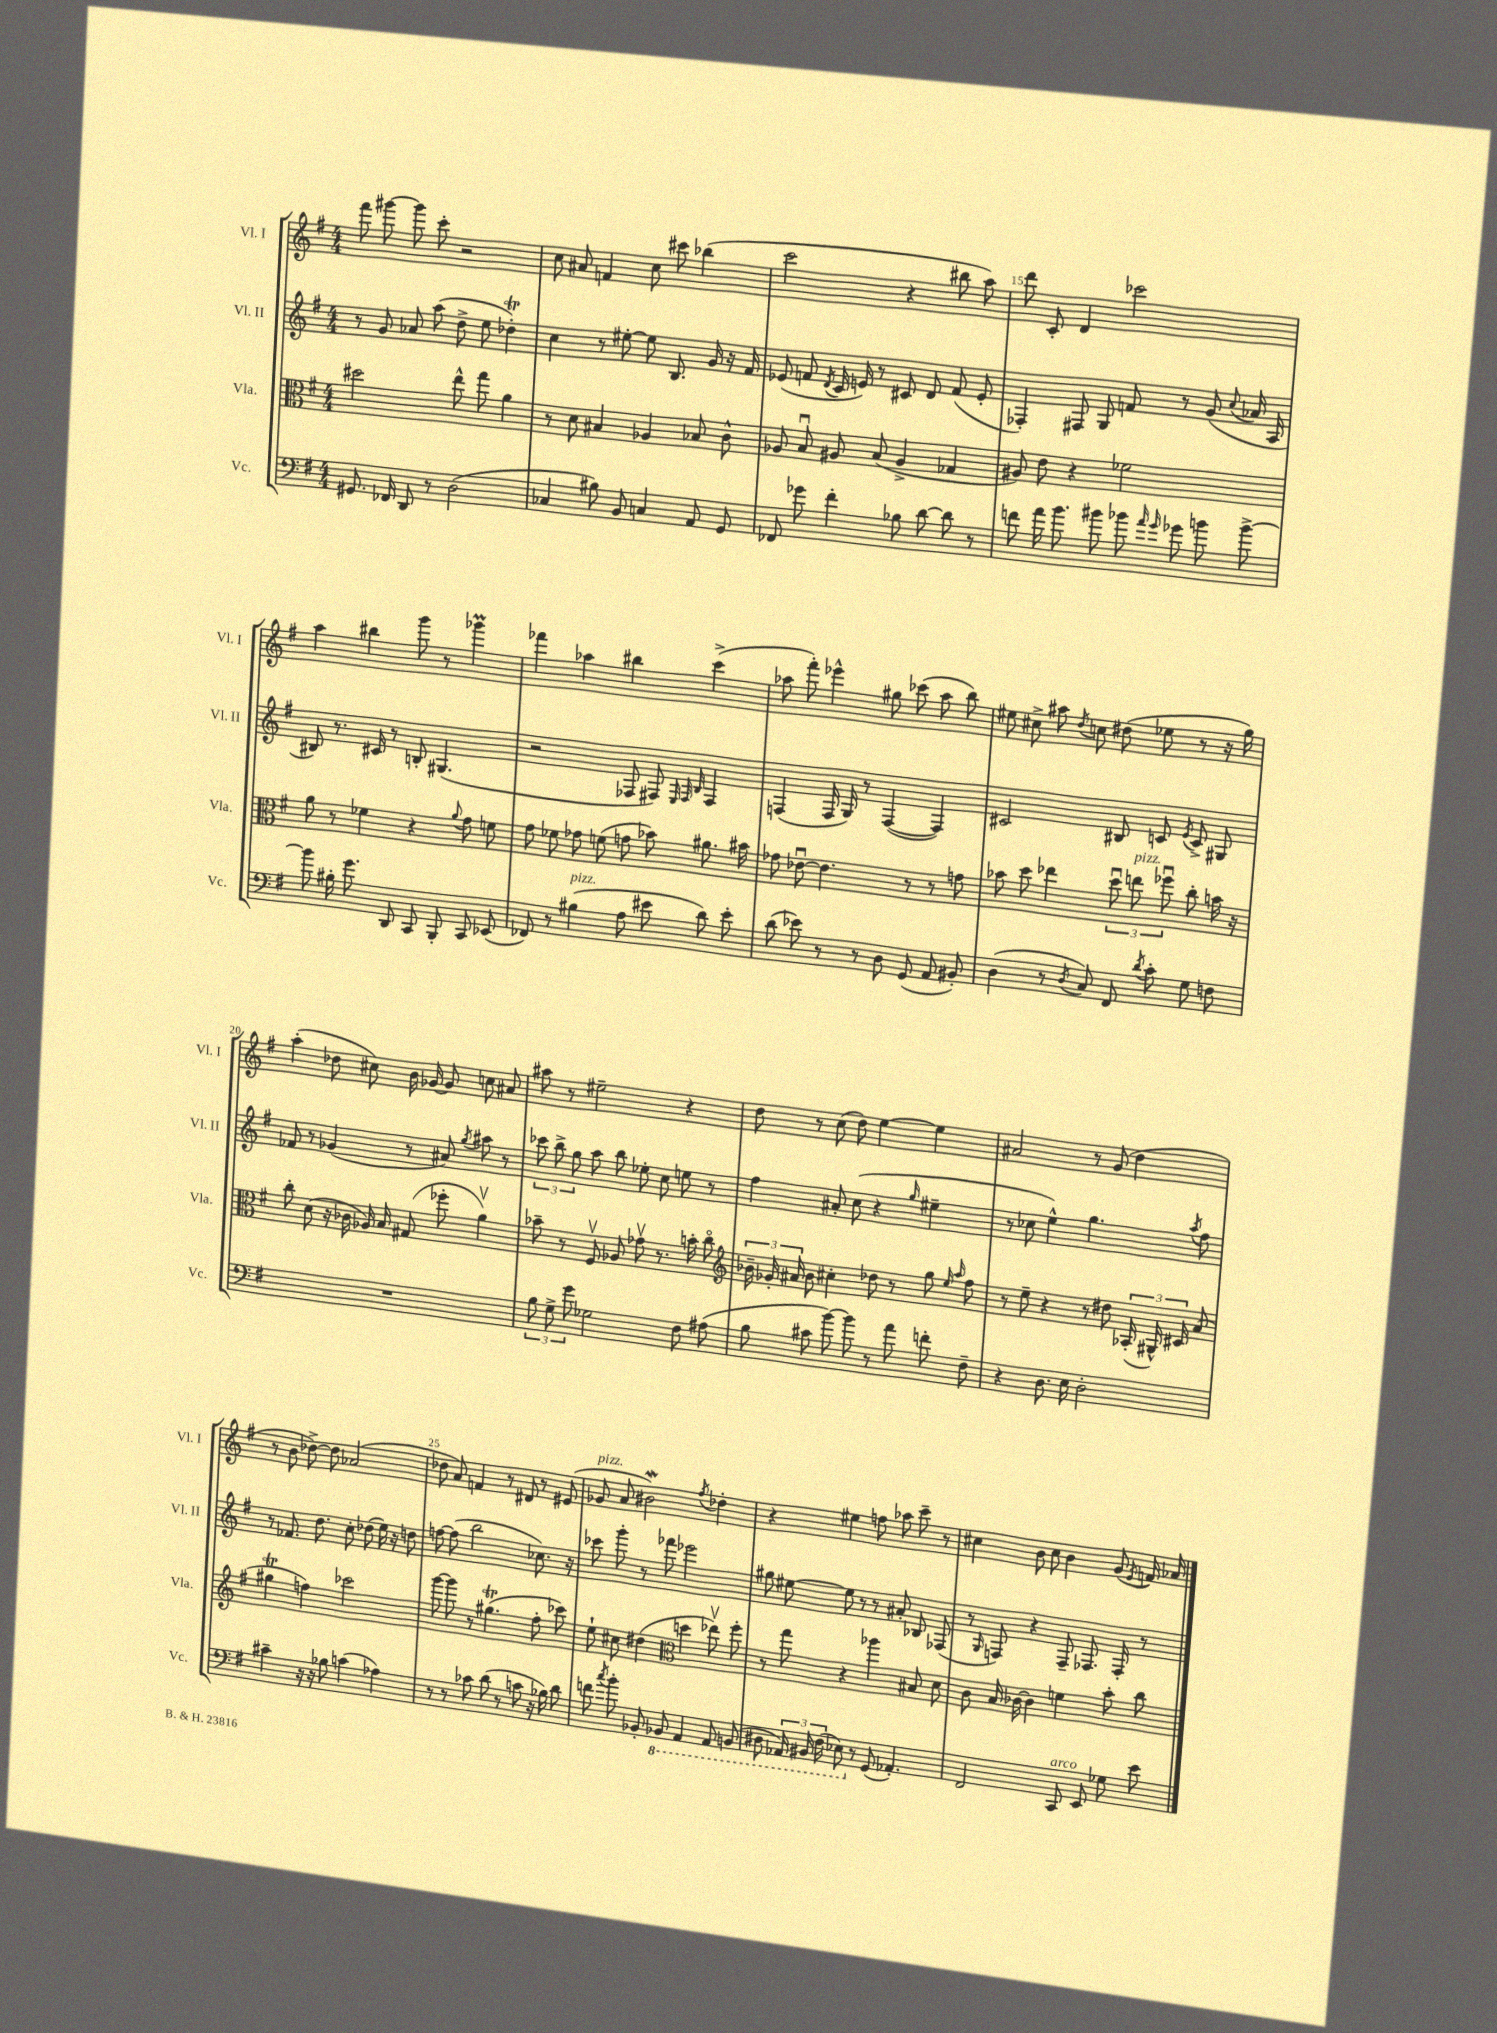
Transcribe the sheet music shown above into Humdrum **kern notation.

**kern	**kern	**kern	**kern
*part4	*part3	*part2	*part1
*staff4	*staff3	*staff2	*staff1
*I"Vc.	*I"Vla.	*I"Vl. II	*I"Vl. I
*I'Vc.	*I'Vla.	*I'Vl. II	*I'Vl. I
*clefF4	*clefC3	*clefG2	*clefG2
*k[f#]	*k[f#]	*k[f#]	*k[f#]
*M4/4	*M4/4	*M4/4	*M4/4
=12	=12	=12	=12
8.GG#X/	2dd#X\	8r	8fff#\
.	.	8g/	[8ggg#X\
16FF-X/	.	.	.
8DD/	.	8a-X/	8ggg#\]
8r	.	(8aa\	8ccc'\
(2D\	8ee^^\	8dd^\	2r
.	8gg\	8ee\	.
.	4a\	4dd-XT'\)	.
=13	=13	=13	=13
4C-X/	8r	4cc\	8cc\
.	8d\	.	8a#X/
8B#X\)	4B#X/	8r	4fn/
8BB/	.	[8ee#X'\	.
4Cn/	4A-X/	8ee#\]	8cc\
.	.	8.B/	8ccc#X\
8AA/	8B-X/	.	(4bb-X\
.	.	16g/	.
8GG/	8c^^\	16r	.
.	.	16f#/	.
=14	=14	=14	=14
8FF-X/	8A-X/	(8e-X/	2ccc\
8g-X\	8Bu/	8fn/	.
.	.	8qd/	.
4f#'\	8A#X/	16c/	.
.	.	16en/)	.
.	(8B/	8r	.
8B-X\	4A#^/	8c#X/	4r
[8d\	.	8d/	.
8d\]	4G-X/	(8f/	8bb#X\
8r	.	8e'/	8aa\)
=15	=15	=15	=15
8fn\	8A#X/)	4F-X'/)	8ddd\
16a\	8e\	.	8c'/
8.b\	.	.	.
.	4r	8F#X/	4d/
8b#X\	.	8G/	.
8b-X\	2f-X\	8fn/	2ccc-X\
16qqa/	.	.	.
16qqg/	.	.	.
8g-X\	.	8r	.
8bn\	.	(8g/	.
.	.	8qqcc/	.
[8b^\	.	16a-X/	.
.	.	16A/	.
!!LO:LB:g=z
=16	=16	=16	=16
8b\]	8a\	8B#X/)	4aa\
16B#X'\	8r	8.r	.
8.g\	.	.	.
.	4f-X\	.	4bb#X\
.	.	16c#X/	.
8DD/	.	8r	.
8CC/	4r	8Bn'/	8ggg\
8BBB'/	.	(4.G#X/	8r
.	8qqa/	.	.
8CC/	8g\	.	4ggg-XM\
(8EE-X/	8fn\	.	.
=17	=17	=17	=17
8FF-X/)	8g\	2r	4fff-X\
8r	8f-X\	.	.
!LO:TX:a:i:t=pizz.	!	!	!
(4B#X\	8g-X\	.	4aa-X\
.	(8fn\	.	.
8A\	8gn\	8F-X/	4bb#X\
8e#X\	8b-X\)	8F#X/)	.
.	.	32qqE/	.
.	.	32qqF#/	.
.	.	32qqB/	.
8d\)	8.a#X\	4F#/	(4ccc^\
8e#'\	.	.	.
.	16b#X\	.	.
=18	=18	=18	=18
(8d\	8g-X\	(4Fn/	8aa-X\
8e-X\)	[8e-Xu\	.	8fff#'\)
8r	4.e-\]	16F/	4eee-X^^\
.	.	16G/)	.
8r	.	8r	.
8D\	.	([4F/	8gg#X\
(8GG/	8r	.	(8ccc-X\
8AA/	8r	4F/])	8aa-\
8BB#X'/)	8gn\	.	8bb\)
=19	=19	=19	=19
(4D\	8b-X\	2c#X/	8ee#X\
.	8dd\	.	8cc#X^\
8r	4ee-X\	.	8aa#X\
8qD/	.	.	8qdd/
8C/)	.	.	8ccn\
8FF#/	12ddu\	8B#X/	(8dd#X\
!	!LO:TX:a:i:t=pizz.	!	!
.	12een\	.	.
8qd/	.	.	.
8c'\	.	8cn/	8ee-X\
.	12ff-Xu\	.	.
.	.	8qe/	.
8G\	8cc'\	8c^/	8r
8Fn\	16bn\	8G#X/	16r
.	16r	.	16gg\)
!!LO:LB:g=z
=20	=20	=20	=20
1r	8cc'\	8f-X/	(4aa'\
.	(8d\	8r	.
.	16r	(4g-X/	8dd-X\
.	16c-X\	.	.
.	16A-X/)	.	8cc#X\)
.	16B/	.	.
.	(8G#X/	8r	16b\
.	.	.	[16g-X/
.	8ff-X'\	8a#X/)	8g-/]
.	.	8qgg/	.
.	4av\)	8aa#X\	8ccn\
.	.	8r	8a#X/
=21	=21	=21	=21
12B\	8b-X~\	12ccc-X\	8aa#X\
12G^\	.	12bb^\	.
.	8r	.	8r
12g\	.	12gg\	.
2G-X\	8F#v/	8aa\	2ee#X~\
.	8A-X/	8bb\	.
.	8g-Xv\	8ee-X'\	.
.	8.r	8cc\	.
8F#\	.	8een\	4r
.	16bn'\	.	.
(8A#X\	8cc\	8r	.
=22	=22	=22	=22
*	*clefG2	*	*
8B\	24b-X~\	4ff#\	8dd\
.	24g-X'/	.	.
.	24a#X/	.	.
8c#X\	8b-\	.	8r
[8b\)	4cc#X'\	8a#X'/	(8cc\
8b\]	.	(8cc\	8dd\)
8r	8dd-X\	4r	[4ee\
8a\	8r	.	.
.	.	16qqgg/	.
8fn'\	8gg\	4ee#X~\	4ee\]
.	16qqee/	.	.
.	16qqaa/	.	.
8F#~\	8ff#\	.	.
=23	=23	=23	=23
4r	8r	8r	2a#X/
.	8ee~\	8cc-X\	.
8.D\	4r	4ee^^\)	.
16E\	.	.	.
2D'\	8r	4.gg\	8r
.	8dd#X\	.	(8g/
.	(24A-X'/	.	4dd\
.	24G#X^^/)	.	.
.	24c#X/	.	.
.	.	8qaa/	.
.	(8a/	8ff#\	.
!!LO:LB:g=z
=24	=24	=24	=24
4c#X~\	4gg#Xt\	8r	8r
.	.	8.f-X/	8b\
16r	4ffn\)	.	[8dd-X^\)
16r	.	8.dd\	.
8B-X\	.	.	8dd-\]
(4cn\	2ccc-X\	8cc'\	(2a-X/
.	.	(8dd-X\	.
4A-X\)	.	16ee\)	.
.	.	16r	.
.	.	8ddn\	.
=25	=25	=25	=25
8r	[8ggg\	[8ffn\	8dd-X\
8r	8ggg\]	(8ff\]	8a/)
8c-X\	8r	2bb\	4fn/
(8d\	(4.gg#Xt\	.	.
8r	.	.	8r
8cn\	.	.	8d#X/
16r	8ff#'\	8.cc-X\)	8r
16B-X\)	.	.	.
8d\	8ccc-X\)	.	(8e#X/
.	.	16r	.
=26	=26	=26	=26
!	!	!	!LO:TX:a:i:t=pizz.
8fn\	8ee`\	8ccc-X\	8g-X/
8qcc/	.	.	.
8b'\	8cc#X\	8ggg'\	8a/
8BB-X'/	(4dd#X\	8r	2b#XW\)
*8ba	*	*	*
8BBB-X/	.	8fff-X\	.
*	*clefC3	*	*
4AAA/	4ddn\	2eee-X\	.
.	.	.	8qff#/
8AAA/	8ee-Xv\)	.	4dd-X'\
(8BBBn/	8ff#'\	.	.
=27	=27	=27	=27
8DD#X\	8r	8gg#X\	4r
24AAA-X/)	8gg\	[8ee#X\	.
24BBB#X/	.	.	.
(24FF#\	.	.	.
8EE-X\)	4r	8ee#\]	4ee#X\
*X8ba	*	*	*
8r	.	8r	.
(8GG/	4aa-X\	8r	8ffn\
4.AA-X'/)	.	8a#X'/	8aa-X\
.	8B#X/	8B-X/	8ccc~\
.	8d\	(8F-X/	8r
=28	=28	=28	=28
2FF#/	8c\	8r	4cc#X\
.	.	16qqG/	.
.	16B/	8Fn/)	.
.	[16c-X\	.	.
.	4c-\]	4r	8b\
.	.	.	8cc#\
!LO:TX:a:i:t=arco	!	!	!
8CC/	4fn\	8F~/	4b\
8EE/	.	8.F-X/	.
8G-X\	8b'\	.	(8g/
.	.	16F-'/	.
.	.	.	8qe/
8e\	8cc\	8r	16fn/)
.	.	.	16a-X/
==	==	==	==
*-	*-	*-	*-
